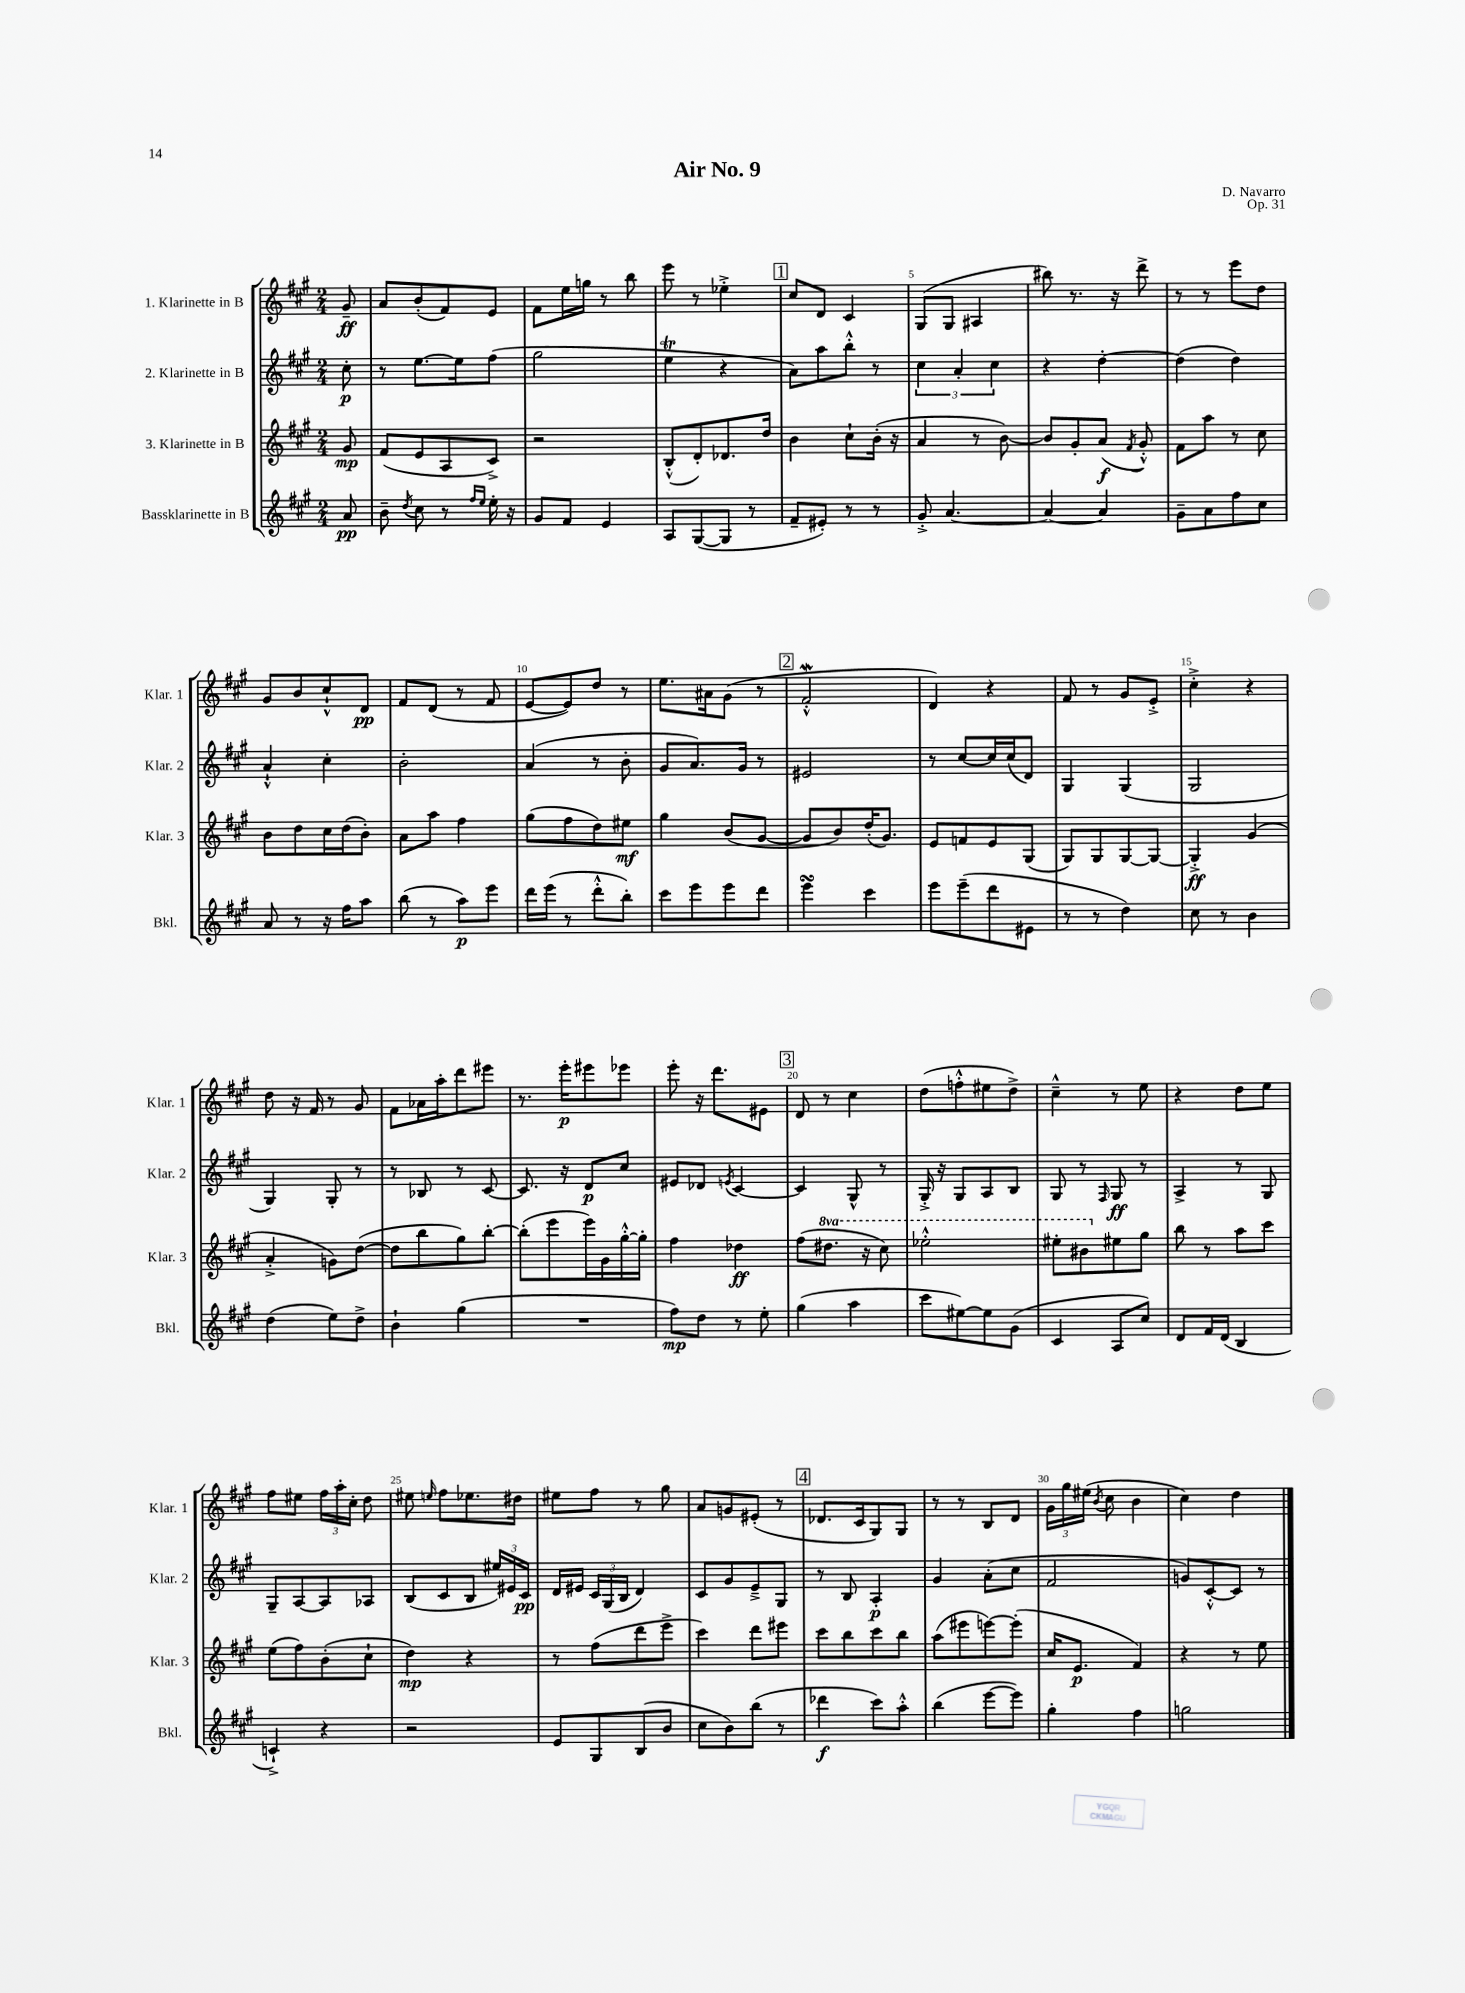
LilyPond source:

\header { title = "Air No. 9" composer = "D. Navarro" opus = "Op. 31" }
<<
\new StaffGroup <<
\new Staff = "s0" \with { instrumentName = "1. Klarinette in B" shortInstrumentName = "Klar. 1" } {
    \clef treble \key a \major \numericTimeSignature \time 2/4 \partial 8
    \autoBeamOff gis'8--\ff |
    a'8[ b'8-.( fis'8) e'8] |
    fis'8[ e''16 g''16] r8 b''8 |
    e'''8 r8 ees''4-.-> |
    \mark \markup { \box "1" } cis''8[ d'8] cis'4 |
    gis8[( gis8] ais4 |
    bis''8) r8. r16 d'''8-> |
    r8 r8 e'''8[ d''8] |
    gis'8[ b'8 cis''8-!-^ d'8]\pp |
    fis'8[ d'8]( r8 fis'8 |
    e'8[~ e'8) d''8] r8 |
    e''8.[ ais'16 gis'8]( r8 |
    \mark \markup { \box "2" } fis'2-.-^\mordent |
    d'4) r4 |
    fis'8 r8 gis'8[ e'8]-.-> |
    cis''4-.-> r4 |
    d''8 r16 fis'16 r8 gis'8 |
    fis'8[ aes'16 a''16-. d'''8 eis'''8] |
    r8. e'''16[-.\p eis'''8 ees'''8] |
    e'''8-. r16 d'''8.[ eis'8] |
    \mark \markup { \box "3" } d'8 r8 cis''4 |
    d''8[( f''8-.-^ eis''8 d''8]->) |
    cis''4---^ r8 e''8 |
    r4 d''8[ e''8] |
    fis''8[ eis''8] \tuplet 3/2 { fis''16[ a''16-. cis''16]-. } d''8 |
    eis''8 \grace { e''16 } fis''8[ ees''8. dis''16] |
    eis''8[ fis''8] r8 gis''8 |
    a'8[ g'8 eis'8]-.( r8 |
    \mark \markup { \box "4" } des'8.[ cis'16 gis8) gis8] |
    r8 r8 b8[ d'8] |
    \tuplet 3/2 { gis'16[ gis''16 eis''16]( } \acciaccatura { b'8 } cis''8 b'4 |
    cis''4) d''4 \bar "|." |
}
\new Staff = "s1" \with { instrumentName = "2. Klarinette in B" shortInstrumentName = "Klar. 2" } {
    \clef treble \key a \major \numericTimeSignature \time 2/4 \partial 8
    \autoBeamOff cis''8-.\p |
    r8 e''8.[~ e''16 fis''8]( |
    gis''2 |
    e''4\trill r4 |
    \mark \markup { \box "1" } a'8[) a''8 b''8]-.-^ r8 |
    \tuplet 3/2 { cis''4 a'4-. cis''4 } |
    r4 d''4~-. |
    d''4( d''4) |
    a'4-!-^ cis''4-. |
    b'2-. |
    a'4( r8 b'8-. |
    gis'8[ a'8.) gis'16] r8 |
    \mark \markup { \box "2" } eis'2 |
    r8 cis''8[~ cis''16 cis''16( d'8]) |
    gis4 gis4( |
    gis2 |
    gis4) gis8-. r8 |
    r8 bes8 r8 cis'8~ |
    cis'8. r16 d'8[\p cis''8] |
    eis'8[ des'8] \acciaccatura { e'8 } cis'4~ |
    \mark \markup { \box "3" } cis'4 gis8-^ r8 |
    gis16-.-> r16 gis8[ a8 b8] |
    gis8 r8 \grace { fis16 } gis8\ff r8 |
    a4-> r8 gis8 |
    gis8[-- a8~ a8 aes8] |
    b8[( cis'8 b8] \tuplet 3/2 { eis''16[) eis'16 cis'16]\pp } |
    d'16[ eis'16] \tuplet 3/2 { cis'16[ gis16( b16] } d'4) |
    cis'8[ gis'8 e'8---> gis8] |
    \mark \markup { \box "4" } r8 b8 a4-.\p |
    gis'4 a'8[-.( cis''8] |
    fis'2 |
    g'8[) cis'8~-.-^ cis'8] r8 \bar "|." |
}
\new Staff = "s2" \with { instrumentName = "3. Klarinette in B" shortInstrumentName = "Klar. 3" } {
    \clef treble \key a \major \numericTimeSignature \time 2/4 \set Staff.ottavationMarkups = #ottavation-simple-ordinals \partial 8
    \autoBeamOff gis'8\mp |
    fis'8[( e'8 a8 cis'8]->) |
    r2 |
    b8[-.-^( d'8-.) des'8. d''16] |
    \mark \markup { \box "1" } b'4 cis''8[-! b'16]-.( r16 |
    a'4 r8 b'8~) |
    b'8[ gis'8-. a'8]\f( \acciaccatura { fis'8 } gis'8-.-^) |
    fis'8[ a''8] r8 cis''8 |
    b'8[ d''8 cis''16 d''16( b'8]-.) |
    a'8[ a''8] fis''4 |
    gis''8[( fis''8 d''8) eis''8]\mf |
    gis''4 b'8[( gis'8]~ |
    \mark \markup { \box "2" } gis'8[ b'8) d''16-.( gis'8.]) |
    e'8[ f'8 e'8 gis8]( |
    gis8[) gis8 gis8~ gis8]~ |
    gis4-.->\ff gis'4( |
    a'4-.-> g'8[) d''8]~( |
    d''8[ b''8 gis''8) b''8]~-. |
    b''8[-.( e'''8 e'''16) gis'16 gis''16~-.-^ gis''16]-. |
    fis''4 des''4\ff |
    \mark \markup { \box "3" } fis''8[( \ottava #1 dis'''8.] r16 cis'''8) |
    ees'''2-.-^ |
    eis'''8[-. bis''8 \ottava #0 eis''8 gis''8] |
    b''8 r8 a''8[ cis'''8] |
    e''8[( fis''8) b'8-.( cis''8]-! |
    d''4\mp) r4 |
    r8 fis''8[( d'''8 e'''8]-> |
    cis'''4) d'''8[ eis'''8] |
    \mark \markup { \box "4" } cis'''8[ b''8 cis'''8 b''8] |
    a''8[( eis'''8 e'''8~) e'''8]-.( |
    cis''16[ e'8.]\p fis'4) |
    r4 r8 e''8 \bar "|." |
}
\new Staff = "s3" \with { instrumentName = "Bassklarinette in B" shortInstrumentName = "Bkl." } {
    \clef treble \key a \major \numericTimeSignature \time 2/4 \partial 8
    \autoBeamOff a'8\pp |
    b'8-- \acciaccatura { d''8 } cis''8 r8 \grace { fis''16[ e''16] } e''16-. r16 |
    gis'8[ fis'8] e'4 |
    a8[ gis8~( gis8] r8 |
    \mark \markup { \box "1" } fis'8[-- eis'8]-.) r8 r8 |
    gis'8-.-> a'4.~ |
    a'4~ a'4 |
    gis'8[-- a'8 fis''8 cis''8] |
    a'8 r8 r16 fis''16[ a''8] |
    b''8( r8 a''8[\p) e'''8] |
    d'''16[ e'''16]( r8 d'''8[-.-^ b''8]-.) |
    cis'''8[ e'''8 e'''8 d'''8] |
    \mark \markup { \box "2" } e'''4\turn cis'''4 |
    e'''8[ e'''8--( d'''8 eis'8] |
    r8 r8 d''4) |
    cis''8 r8 b'4 |
    d''4( e''8[) d''8]-> |
    b'4-! gis''4( |
    R2 |
    fis''8[\mp) d''8] r8 e''8-. |
    \mark \markup { \box "3" } gis''4( a''4 |
    cis'''8[ eis''8~) eis''8 gis'8]( |
    cis'4 a8[ cis''8]) |
    d'8[ fis'16 d'16]( b4 |
    c'4-!->) r4 |
    r2 |
    e'8[ gis8 b8( b'8] |
    cis''8[ b'8) b''8]( r8 |
    \mark \markup { \box "4" } des'''4\f cis'''8[) a''8]-.-^ |
    b''4( e'''8[~ e'''8]) |
    gis''4-. fis''4 |
    g''2 \bar "|." |
}
>>
>>
\layout { \context { \Score \override BarNumber.break-visibility = ##(#f #t #t) barNumberVisibility = #(every-nth-bar-number-visible 5) } }
